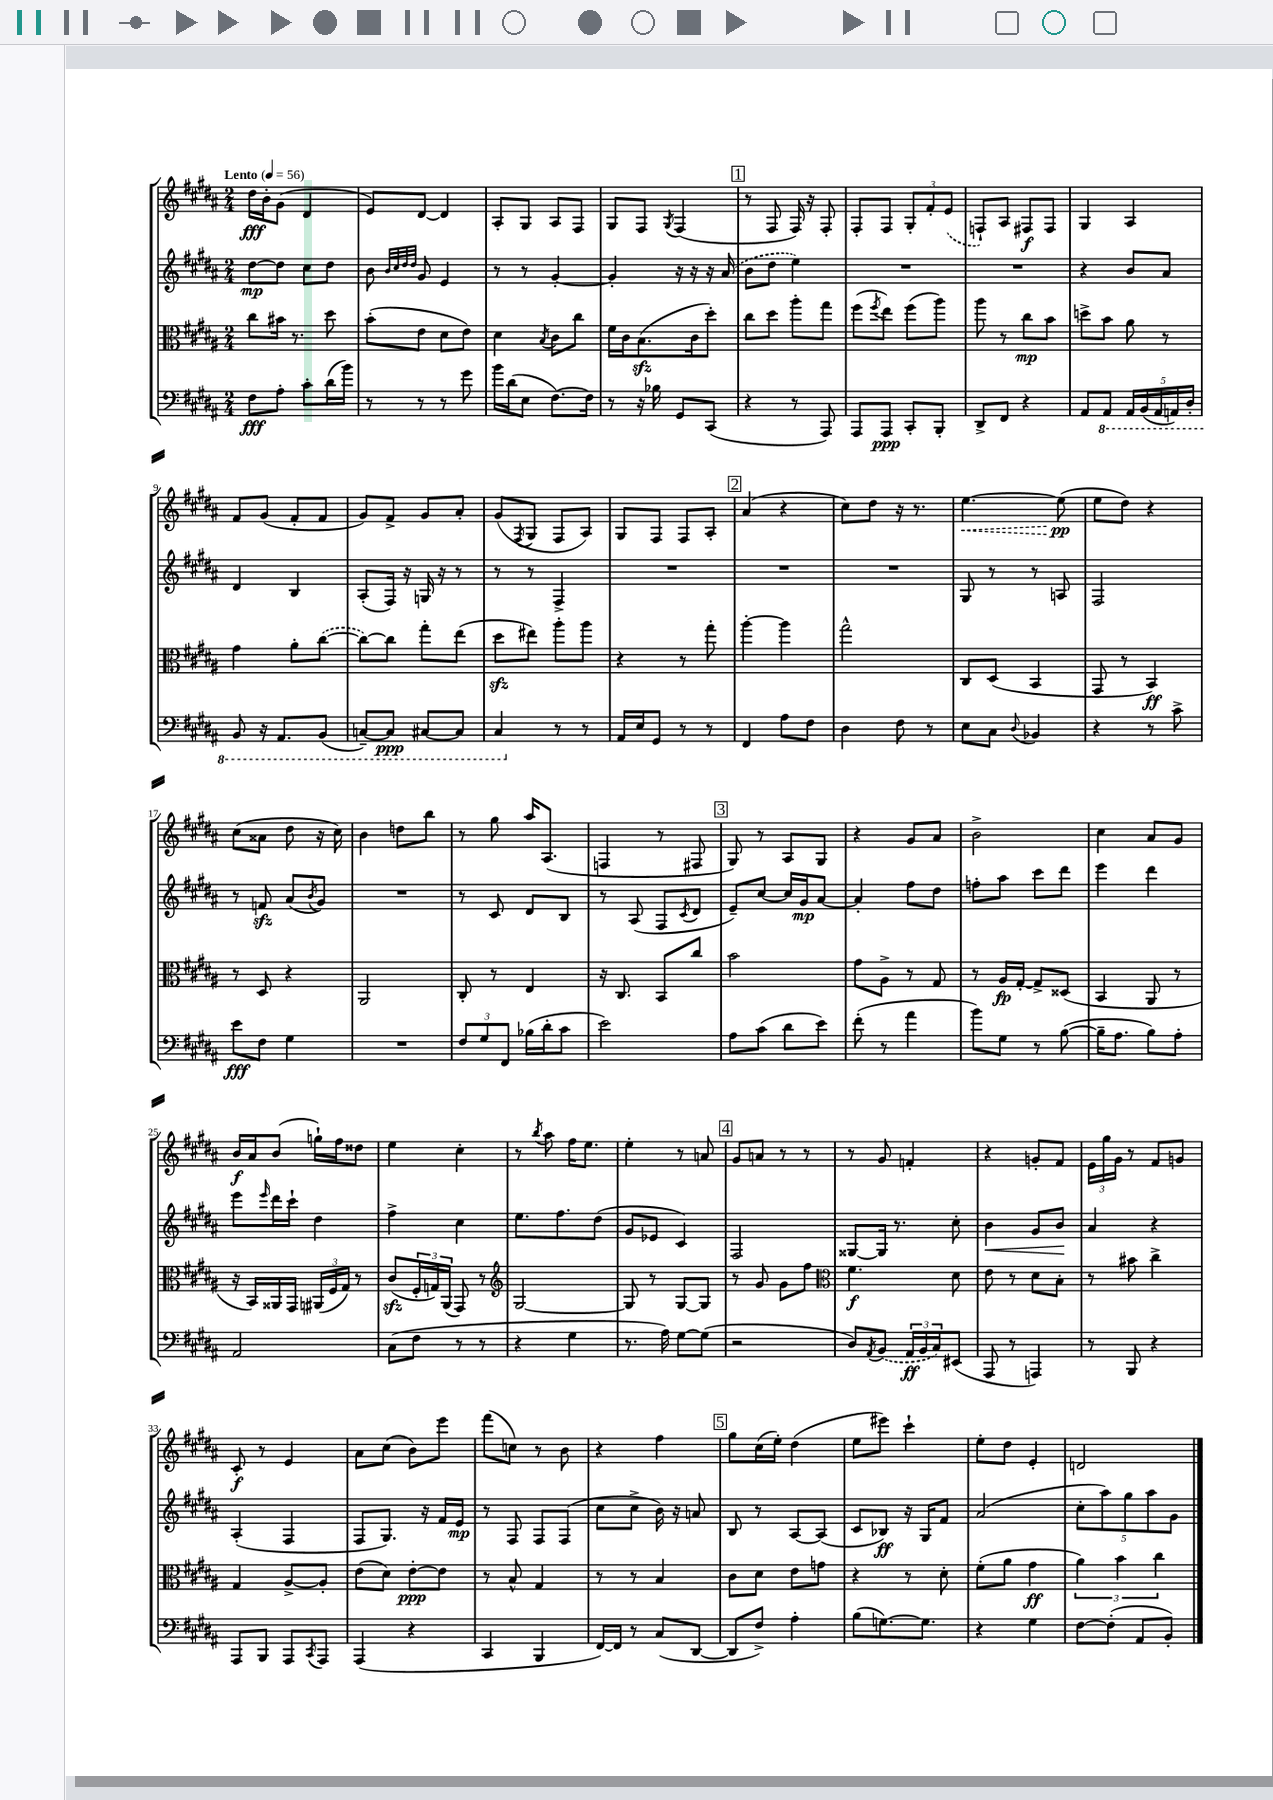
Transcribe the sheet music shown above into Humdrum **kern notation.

**kern	**kern	**kern	**kern
*staff4	*staff3	*staff2	*staff1
*clefF4	*clefC3	*clefG2	*clefG2
*k[f#c#g#d#a#]	*k[f#c#g#d#a#]	*k[f#c#g#d#a#]	*k[f#c#g#d#a#]
*M2/4	*M2/4	*M2/4	*M2/4
*MM56	*MM56	*MM56	*MM56
8F#	8cc#	[8dd#	16dd#
.	.	.	16b'
8A#'	16b#	8dd#]	(8g#
.	8.r	.	.
8c#'	.	8cc#	4d#
(16d#	8dd#	8dd#	.
16b)	.	.	.
=	=	=	=
8r	(8b'	8b	8e)
.	.	32qqb	.
.	.	32qqcc#	.
.	.	32qqdd#	.
.	.	32qqdd#	.
8r	8e	8g#	[8d#
8r	8d#	4e	4d#]
8g#	8e)	.	.
=	=	=	=
16b	4d#	8r	8A#'
(16d#	.	.	.
8E	.	8r	8G#
.	8qB	.	.
[8.F#)	8c#	[4g#'	8A#
.	8cc#	.	8F#
16F#]	.	.	.
=	=	=	=
8r	16f#	4g#']	8G#
.	16c#	.	.
16r	(8.B	.	8F#
16B-	.	.	.
.	.	.	8qG#
8GG#	.	16r	(4F#
.	16c#	16r	.
(8CC#	8dd#')	16r	.
.	.	(16a#	.
=	=	=	=
4r	8cc#	8b	8r
.	8dd#	8dd#	8F#
8r	8aa#'	4ee)	16F#)
.	.	.	16r
8AAA#)	8gg#	.	8F#'
=	=	=	=
8AAA#	(8ff#	2r	8F#'
.	8qff#	.	.
8AAA#	8ee)	.	8F#
8CC#'	(8ff#	.	12G#'
.	.	.	12f#'
8BBB'	8aa#)	.	.
.	.	.	(12e
=	=	=	=
8DD#^	8aa#	2r	8F`)
8FF#	8r	.	8A#
4r	8cc#	.	8F#
.	8b	.	8F#
=	=	=	=
8AA#	8dd^	4r	4G#
8AAA#	8b	.	.
20AAA#	8a#	8b	4A#
(20BBB	.	.	.
20AAA#	.	.	.
.	8r	8a#	.
20AAA)	.	.	.
20DD#'	.	.	.
=	=	=	=
8BBB	4g#	4d#	8f#
16r	.	.	(8g#
8.AAA#	.	.	.
.	8a#'	4B	8f#'
(8BBB	([8cc#	.	8f#
=	=	=	=
[8CC~)	8cc#_)	(8A#'	8g#)
8CC]	8cc#]	16F#)	8f#^
.	.	16r	.
[8CC#	8gg#'	16G	8g#
.	.	16r	.
8CC#]	(8ee	8r	8a#'
=	=	=	=
4CC#	8dd#	8r	(8g#
.	.	.	8qF#
.	8ee#)	8r	8G#
8r	8aa#'	4F#^	8F#
8r	8aa#	.	8A#)
=	=	=	=
16AA#	4r	2r	8G#
16E	.	.	.
8GG#	.	.	8F#
8r	8r	.	8F#
8r	8gg#'	.	8A#'
=	=	=	=
4FF#	[4aa#'	2r	(4a#
8A#	4aa#]	.	4r
8F#	.	.	.
=	=	=	=
4D#	2gg#^^	2r	8cc#)
.	.	.	8dd#
8F#	.	.	16r
.	.	.	8.r
8r	.	.	.
=	=	=	=
8E	8C#	8G#	[4.ee
8C#	(8D#	8r	.
8qqD#	.	.	.
4BB-	4BB	8r	.
.	.	8A	(8ee]
=	=	=	=
4r	8GG#	2F#	8ee
.	8r	.	8dd#)
8r	4BB)	.	4r
8c#^	.	.	.
=	=	=	=
8e	8r	8r	(8cc#
8F#	8D#	8f	8a##
4G#	4r	(8a#	8dd#
.	.	8qb	.
.	.	8g#)	16r
.	.	.	16cc#)
=	=	=	=
2r	2AA#	2r	4b
.	.	.	8dd
.	.	.	8bb
=	=	=	=
12F#	8C#'	8r	8r
12G#	.	.	.
.	8r	8c#	8gg#
12FF#	.	.	.
(16B-	4E	8d#	16aa#
16d#'	.	.	(8.A#
8c#	.	8B	.
=	=	=	=
2e)	16r	8r	4F
.	8.C#	.	.
.	.	(8A#	.
.	8BB	8F#	8r
.	.	8qc#	.
.	8cc#	8d#	8F#
=	=	=	=
8A#	2b	8e~)	8G#)
(8c#	.	[8cc#	8r
8d#	.	16cc#]	8A#
.	.	16g#	.
8e)	.	[8a#	8G#
=	=	=	=
(8f#'	8g#	4a#']	4r
8r	8A#^	.	.
4a#	8r	8ff#	8g#
.	8G#	8dd#	8a#
=	=	=	=
8b)	8r	8ff'	2b^
8G#	16A#	8aa#	.
.	[16G#'	.	.
8r	8G#^]	8ccc#	.
([8B	(8D##	8ddd#	.
=	=	=	=
16B~]	4BB	4eee	4cc#
8.A#	.	.	.
8B)	8AA#	4ddd#	8a#
8A#'	8r	.	8g#
=	=	=	=
2AA#	16r	8eee	16b
.	16BB)	.	16a#
.	.	16qqeee	.
.	16AA##	16ddd#	(8b
.	16GG#	16ccc#`	.
.	(24AA#	4dd#	16gg`)
.	24F#	.	.
.	.	.	16ff#
.	24G#)	.	.
.	8r	.	8dd##
=	=	=	=
(8C#	(8c#	4ff#^	4ee
8F#	24F#'	.	.
.	24G)	.	.
.	(24AA#	.	.
8r	8GG#)	4cc#	4cc#'
8r	8r	.	.
=	=	=	=
*	*clefG2	*	*
4r	[2G#	8.ee	8r
.	.	.	8qbb
.	.	.	8aa#
.	.	8.ff#	.
4G#	.	.	16ff#
.	.	.	8.ee
.	.	(8dd#	.
=	=	=	=
8.r	8G#]	8g#	4ee'
.	8r	8e-	.
16A#)	.	.	.
[8G#	[8G#	4c#)	8r
(8G#]	8G#]	.	8a
=	=	=	=
2r	8r	2F#	8g#
.	8g#	.	8a
.	8g#	.	8r
.	8ff#	.	8r
=	=	=	=
*	*clefC3	*	*
8D#)	4.f#	[8G##	8r
8qAA#	.	.	.
(8BB	.	16G##]	8g#
.	.	8.r	.
24AA#	.	.	4f'
24BB	.	.	.
24C#)	.	.	.
(8EE#	8d#	8cc#'	.
=	=	=	=
8AAA#	8e	4b	4r
8r	8r	.	.
4AAA)	8d#	8g#	8g'
.	8B'	8b	8f#
=	=	=	=
8r	8r	4a#	24e
.	.	.	24gg#
.	.	.	24g#
8BBB	8b#	.	8r
4r	4cc#^	4r	8f#
.	.	.	8g
=	=	=	=
8AAA#	4G#	(4A#'	8c#'
8BBB	.	.	8r
8AAA#	[8A#^	4F#	4e
8qCC#	.	.	.
8AAA#	8A#']	.	.
=	=	=	=
(4AAA#	(8e	8F#	8a#
.	8d#)	8.G#)	(8cc#
4r	[8e'	.	8b)
.	.	16r	.
.	8e]	16f#	8eee
.	.	16e	.
=	=	=	=
4CC#	8r	8r	(8fff#
.	8B^^	8F#	8cc)
4BBB	4G#	8F#	8r
.	.	(8F#	8b
=	=	=	=
[16FF#)	8r	8cc#	4r
16FF#]	.	.	.
8r	8r	8cc#^	.
(8C#	4B	16b)	4ff#
.	.	16r	.
[8DD#	.	8a	.
=	=	=	=
8DD#]	8c#	8B	8gg#
8F#^)	8d#	8r	(16cc#
.	.	.	16ee')
4A#'	8e	[8A#	(4dd#
.	8g	(8A#]	.
=	=	=	=
(8B	4r	8c#	8ee
[8.G)	.	8B-)	8eee#)
.	8r	16r	4ccc#`
8.G]	.	16G#	.
.	8d#'	8f#	.
=	=	=	=
4r	(8f#'	(2a#	8ee'
.	8a#	.	8dd#
4G#	4g#	.	4e'
=	=	=	=
[8F#	6a#)	10cc#'	2d
.	.	10aa#)	.
(8F#']	.	.	.
.	6b	.	.
.	.	10gg#	.
8AA#	.	.	.
.	.	10aa#	.
.	6cc#	.	.
8BB')	.	.	.
.	.	10g#	.
==	==	==	==
*-	*-	*-	*-
